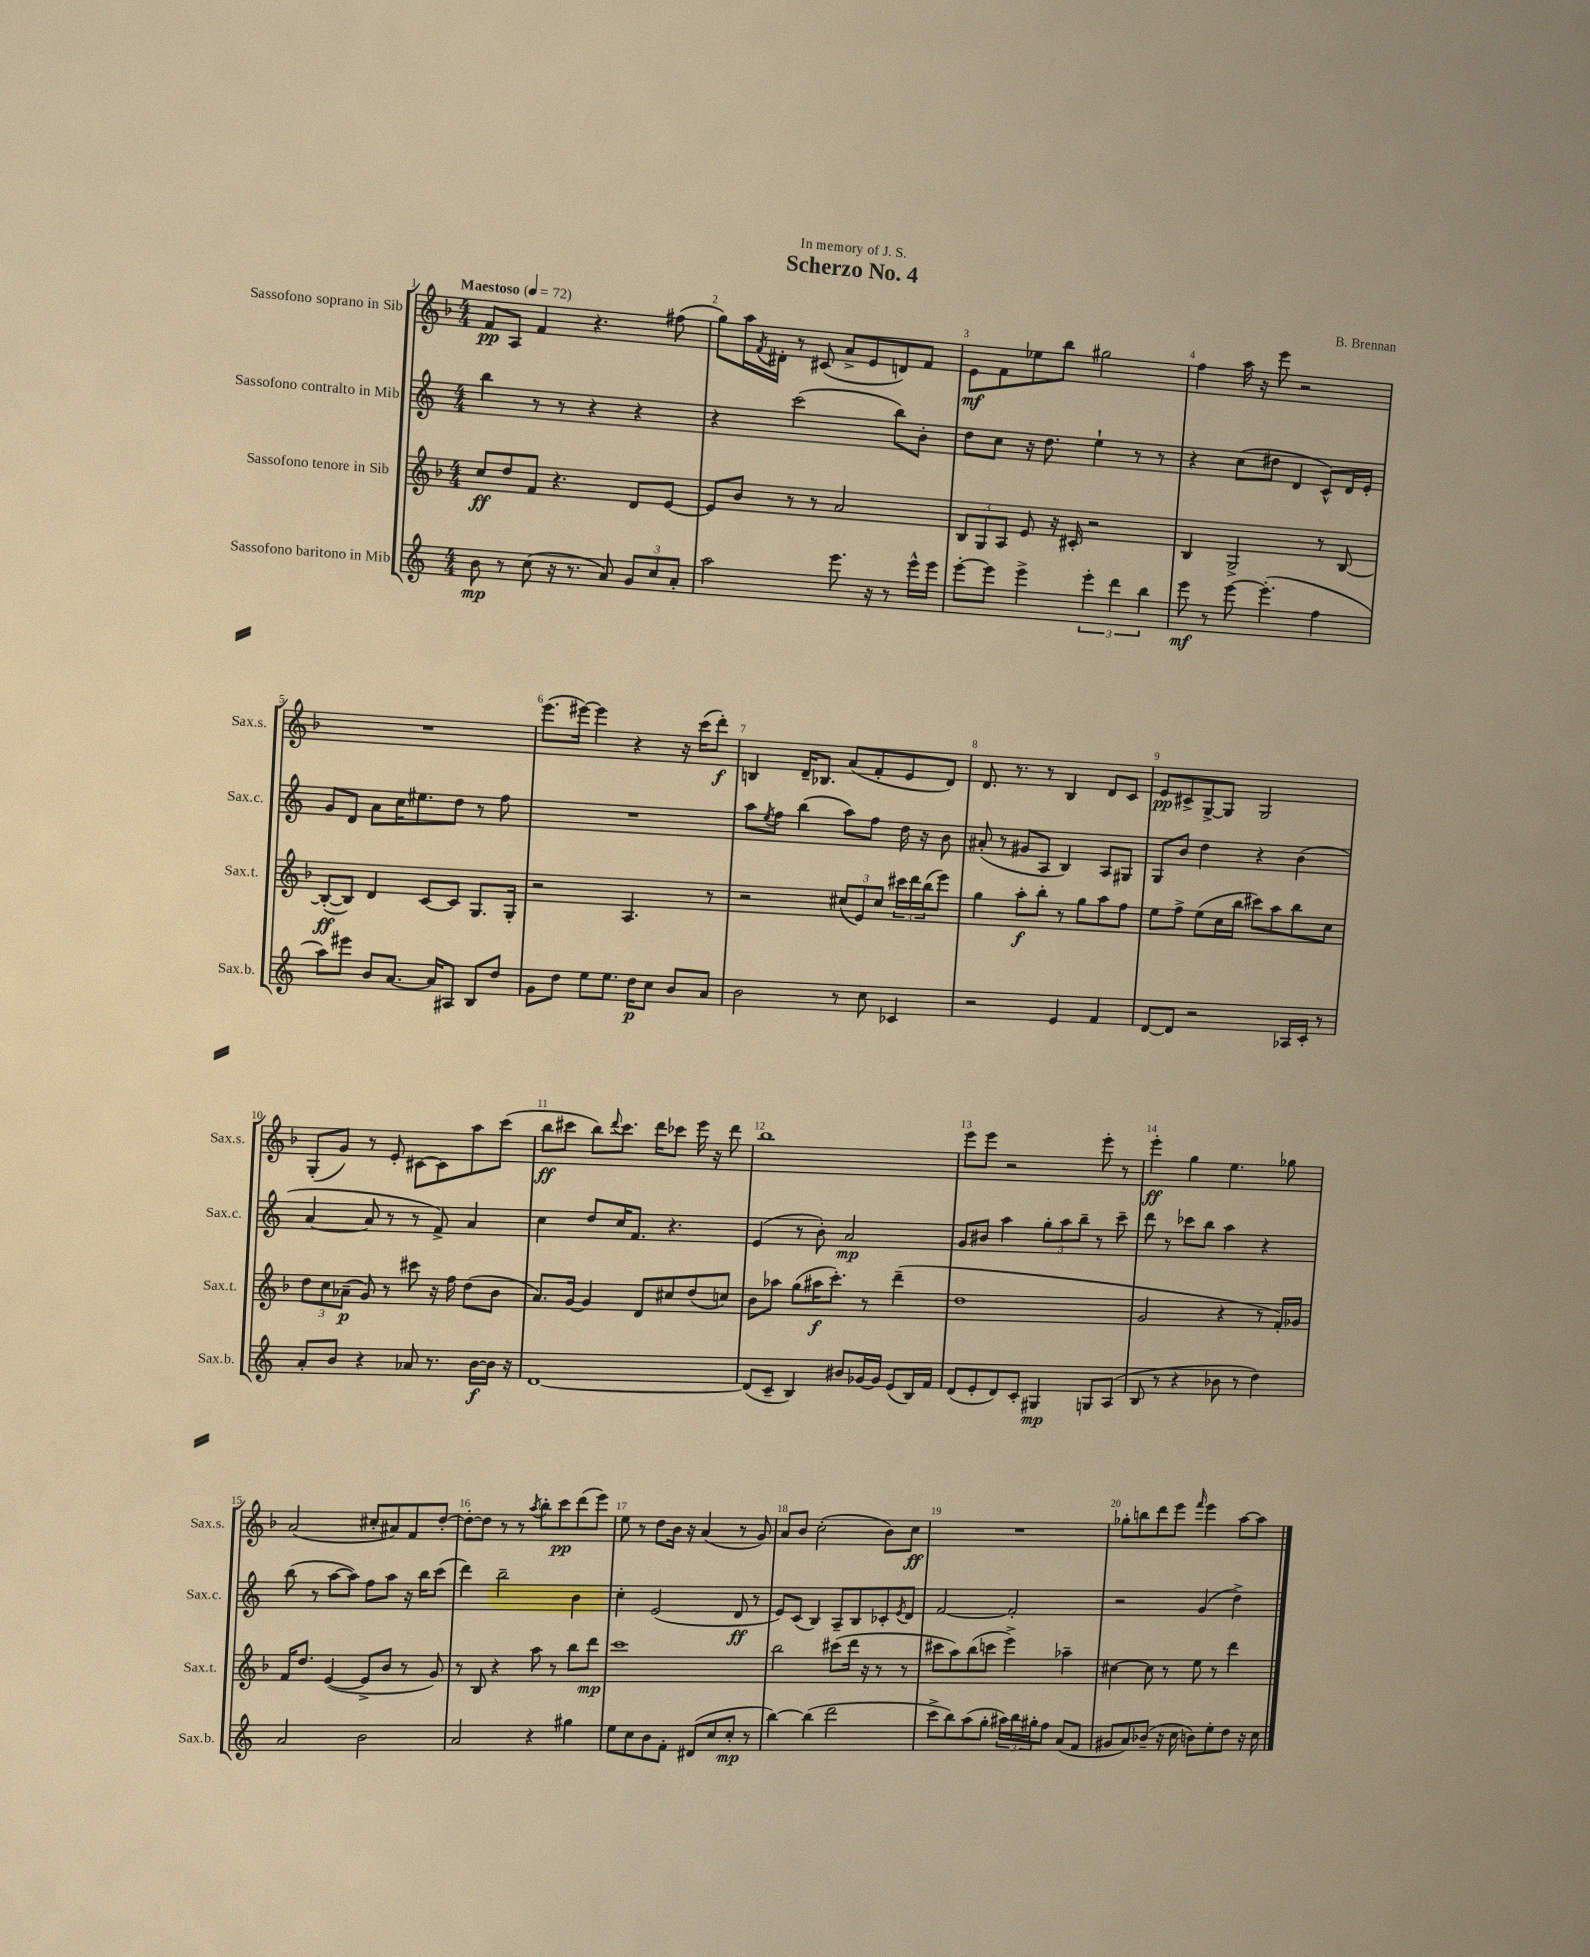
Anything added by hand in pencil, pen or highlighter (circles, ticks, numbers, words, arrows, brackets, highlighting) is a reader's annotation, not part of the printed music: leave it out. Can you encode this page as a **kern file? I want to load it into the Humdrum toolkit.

**kern	**kern	**kern	**kern
*staff4	*staff3	*staff2	*staff1
*clefG2	*clefG2	*clefG2	*clefG2
*k[]	*k[b-]	*k[]	*k[b-]
*M4/4	*M4/4	*M4/4	*M4/4
*MM72	*MM72	*MM72	*MM72
8b\	8cc/L	4bb\	8f/L
8r	8dd/	.	8A/J
(8cc\	8f/J	8r	4f/
16r	4.r	8r	.
8.r	.	.	.
.	.	4r	4.r
8a/)	.	.	.
12g/L	8d/L	4r	.
12cc/	.	.	.
.	[8e/J	.	(8ff#\
12a'/J	.	.	.
=	=	=	=
2aa\	8e/]L	4r	8gg\L)
.	8b-/J	.	16aa\L
.	.	.	8qf/
.	.	.	16d#'\JJ
.	8r	(2ccc\	8r
.	8r	.	(8c#/
8.eee\	2a/	.	8a^/L
.	.	.	8e/
16r	.	.	.
8r	.	8bb\L)	8d/)
16eee^^\LL	.	8b'\J	8f/J
16eee\JJ	.	.	.
=	=	=	=
[8eee'\L	12B-/L	8dd\L	8e\L
.	12G/	.	.
8eee\]J	.	8cc\J	8f\
.	12A/J	.	.
4eee^\	8e/	16r	8ee-\
.	.	8.dd\	.
.	16r	.	8bb-\J
.	16c#'/	.	.
6eee'\	2r	4ee`\	2gg#\
6ddd\	.	.	.
.	.	8r	.
6bb\	.	.	.
.	.	8r	.
=	=	=	=
8eee\	4B-/	4r	4ff\
8r	.	.	.
[8eee\	2G^/	(8cc\L	16aa\
.	.	.	16r
(4.eee'\]	.	8dd#\J	8eee\
.	.	4d/	2r
4ff\	8r	8c^^/L)	.
.	[8B-/	16d/L	.
.	.	16e'/JJ	.
=	=	=	=
8aa\L)	(8B-'/_L	8g/L	1r
8eee#\J	8B-/]J)	8d/J	.
8b/L	4d/	8a\L	.
[8.a/J	.	16cc\K	.
.	.	8.ee#\	.
.	[8c/L	.	.
16a/]LK	.	.	.
8A#/J	8c/]J	8dd\J	.
8B/L	8.G/L	8r	.
8dd/J	.	8ff\	.
.	16G'/Jk	.	.
=	=	=	=
8g\L	2r	1r	(8.eee\L
8dd\J	.	.	.
.	.	.	[16eee#\Jk)
8ee\L	.	.	4eee#\]
8.ee\J	.	.	.
.	4.A/	.	4r
16dd\LK	.	.	.
8cc\J	.	.	.
8b/L	.	.	16r
.	.	.	(16ccc\LK
8a/J	8r	.	8ddd'\J)
=	=	=	=
2b\	2r	8aa\L	4B/
.	.	8qee/	.
.	.	8ff\J	.
.	.	(4bb\	16d~/LK
.	.	.	8.B-/J
8r	(12cc#/L	8aa\L)	(8a/L
.	12e/)	.	.
8cc\	.	8ff\J	8f'/
.	12cc#/J	.	.
4c-/	24ccc#\LL	16dd\	8e/
.	24ddd\	.	.
.	.	16r	.
.	(24bb-\J	.	.
.	8eee\J)	8b\	8d/J)
=	=	=	=
2r	4gg\	(8a#'/	8.d/
.	.	8r	.
.	.	.	8.r
.	8aa'\L	8g#/L	.
.	8bb-'\J	8A/J	8r
4e/	8r	4B/)	4B-/
.	8gg\L	.	.
4f/	8aa\	8A/L	8d/L
.	8ff\J	8G#/J	8c/J
=	=	=	=
[8d/L	8ee\L	8G/L	8e/L
8d/]J	8ff^\J	8b/J	8c#^/
2r	(8ee\L	4dd\	[8G^/
.	16cc\L	.	8G/]J
.	16bb-\JJ	.	.
.	8ccc#\L)	4r	2G/
.	8aa\	.	.
16A-/LL	8bb-\	(4b\	.
16c'/JJ	.	.	.
8r	8cc\J	.	.
=	=	=	=
8a'/L	12dd\L	[4a/	(8G'/L
.	12cc\	.	.
8b/J	.	.	8g/J)
.	(12a-~\J	.	.
4r	8g/)	8a/]	8r
.	8r	8r	8e'/
8a-/	8ccc#\	8r	[8c#\L
8.r	16r	8f^/)	8c#\]
.	16ff\	.	.
.	(8dd\L	4a/	8aa\
[16b\LL	.	.	.
16b\]JJ	8b-\J	.	(8ccc\J
16r	.	.	.
=	=	=	=
[1d	8.a/L)	4cc\	8bb-\L
.	.	.	8ccc#\J
.	[16g/Jk	.	.
.	4g/]	8dd/L	8bb-\L)
.	.	.	8qqddd/
.	.	16cc/K	8.ccc#\J
.	.	8.f/J	.
.	8d/L	.	.
.	.	.	16ddd\LK
.	8cc#/	4.r	8ccc-\J
.	(8dd/	.	16eee\
.	.	.	16r
.	8cc/J)	.	8ddd\
=	=	=	=
(8d/]L	8b-\L	(4e/	1bb-
8c~/J	8aa-\J	.	.
4B/)	(8gg\L	8r	.
.	16aa#\K	8b'\)	.
.	8.ccc'\J)	.	.
8b#/L	.	2a/	.
[16g-/L	8r	.	.
16g-/]JJ	.	.	.
(8e/L	(4ddd~\	.	.
16B/L)	.	.	.
16f/JJ	.	.	.
=	=	=	=
(8d/L	1dd	8g/L	8eee\L
8e'/	.	8b#/J	8eee\J
8d/)	.	4aa\	2r
8c'/J	.	.	.
4G#/	.	12gg'\L	.
.	.	12aa\	.
.	.	12bb~\J	.
8G/L	.	8r	8eee'\
(8A/J	.	8ccc~\	8r
=	=	=	=
8B/	2g/	8ddd\	4eee'\
8r	.	8r	.
4r	.	8ccc-\L	4gg\
.	.	8bb\J	.
8b-\	4r	4aa\	4.ee\
8r	.	.	.
4dd\)	8r	4r	.
.	16f'/LL)	.	8gg-\
.	16g-/JJ	.	.
=	=	=	=
2a/	16f/LK	(8bb\	(2a/
.	8.dd/J	.	.
.	.	8r	.
.	([4e/	[8aa\L	.
.	.	8aa\]J)	.
2b\	8e^/]L	8ff\L	8cc#'/L
.	8b-/J	8aa\J	8a#/)
.	8r	16r	8f/
.	.	16bb\LK	.
.	8g/)	(8ccc\J	[8dd'/J
=	=	=	=
2a/	8r	4ddd\)	8dd'\_L
.	8B-/	.	8dd\]J
.	4r	2bb~\	8r
.	.	.	8r
.	.	.	8qaa/
4r	8aa\	.	8bb-'\L
.	8r	.	8ccc\
4gg#\	8bb-\L	4b\	(8ddd\
.	8ddd\J	.	8eee\J)
=	=	=	=
8ee\L	1ccc	4cc'\	8ee\
8cc\	.	.	8r
8b\	.	(2e/	8dd\L
8f'\J	.	.	16b-\Jk
.	.	.	16r
(8d#/L	.	.	(4a/
8cc/	.	.	.
8cc'/J	.	8d/	8r
8r	.	8r	8g/)
=	=	=	=
[4bb\)	2bb-\	8e/L)	8a/L
.	.	(8c/J	8b-/J
(4bb\]	.	4B/)	(2cc'\
2ddd\	(8ccc#\L	8A~/L	.
.	16ddd\Jk	8B/	.
.	16r	.	.
.	8r	8c-'/	8b-\L)
.	.	8qe/	.
.	8r	8d/J	8cc\J
=	=	=	=
8ccc^\L	8ccc#\L	[2f/	1r
8bb\)	8aa\)	.	.
(8aa\	(8bb-\	.	.
8gg'\J	8ccc\J	.	.
24aa#\LL)	4eee^\)	2f'/]	.
24bb\	.	.	.
24gg#'\J	.	.	.
8ff\J	.	.	.
(8a/L	4aa-~\	.	.
8f/J	.	.	.
=	=	=	=
8g#/L	[4cc#\	2r	8gg-'\L
8a/)	.	.	8bb\
(8b-~/J	8cc#\]	.	8ddd\
16r	8r	.	8eee\J
16cc\	.	.	.
.	.	.	16qqfff/
8b\L)	8ee\	(4g/	4eee\
8ee'\	8r	.	.
8dd\J	4ddd\	4dd^\)	[8aa\L
16r	.	.	8aa\]J
16cc\	.	.	.
==	==	==	==
*-	*-	*-	*-
